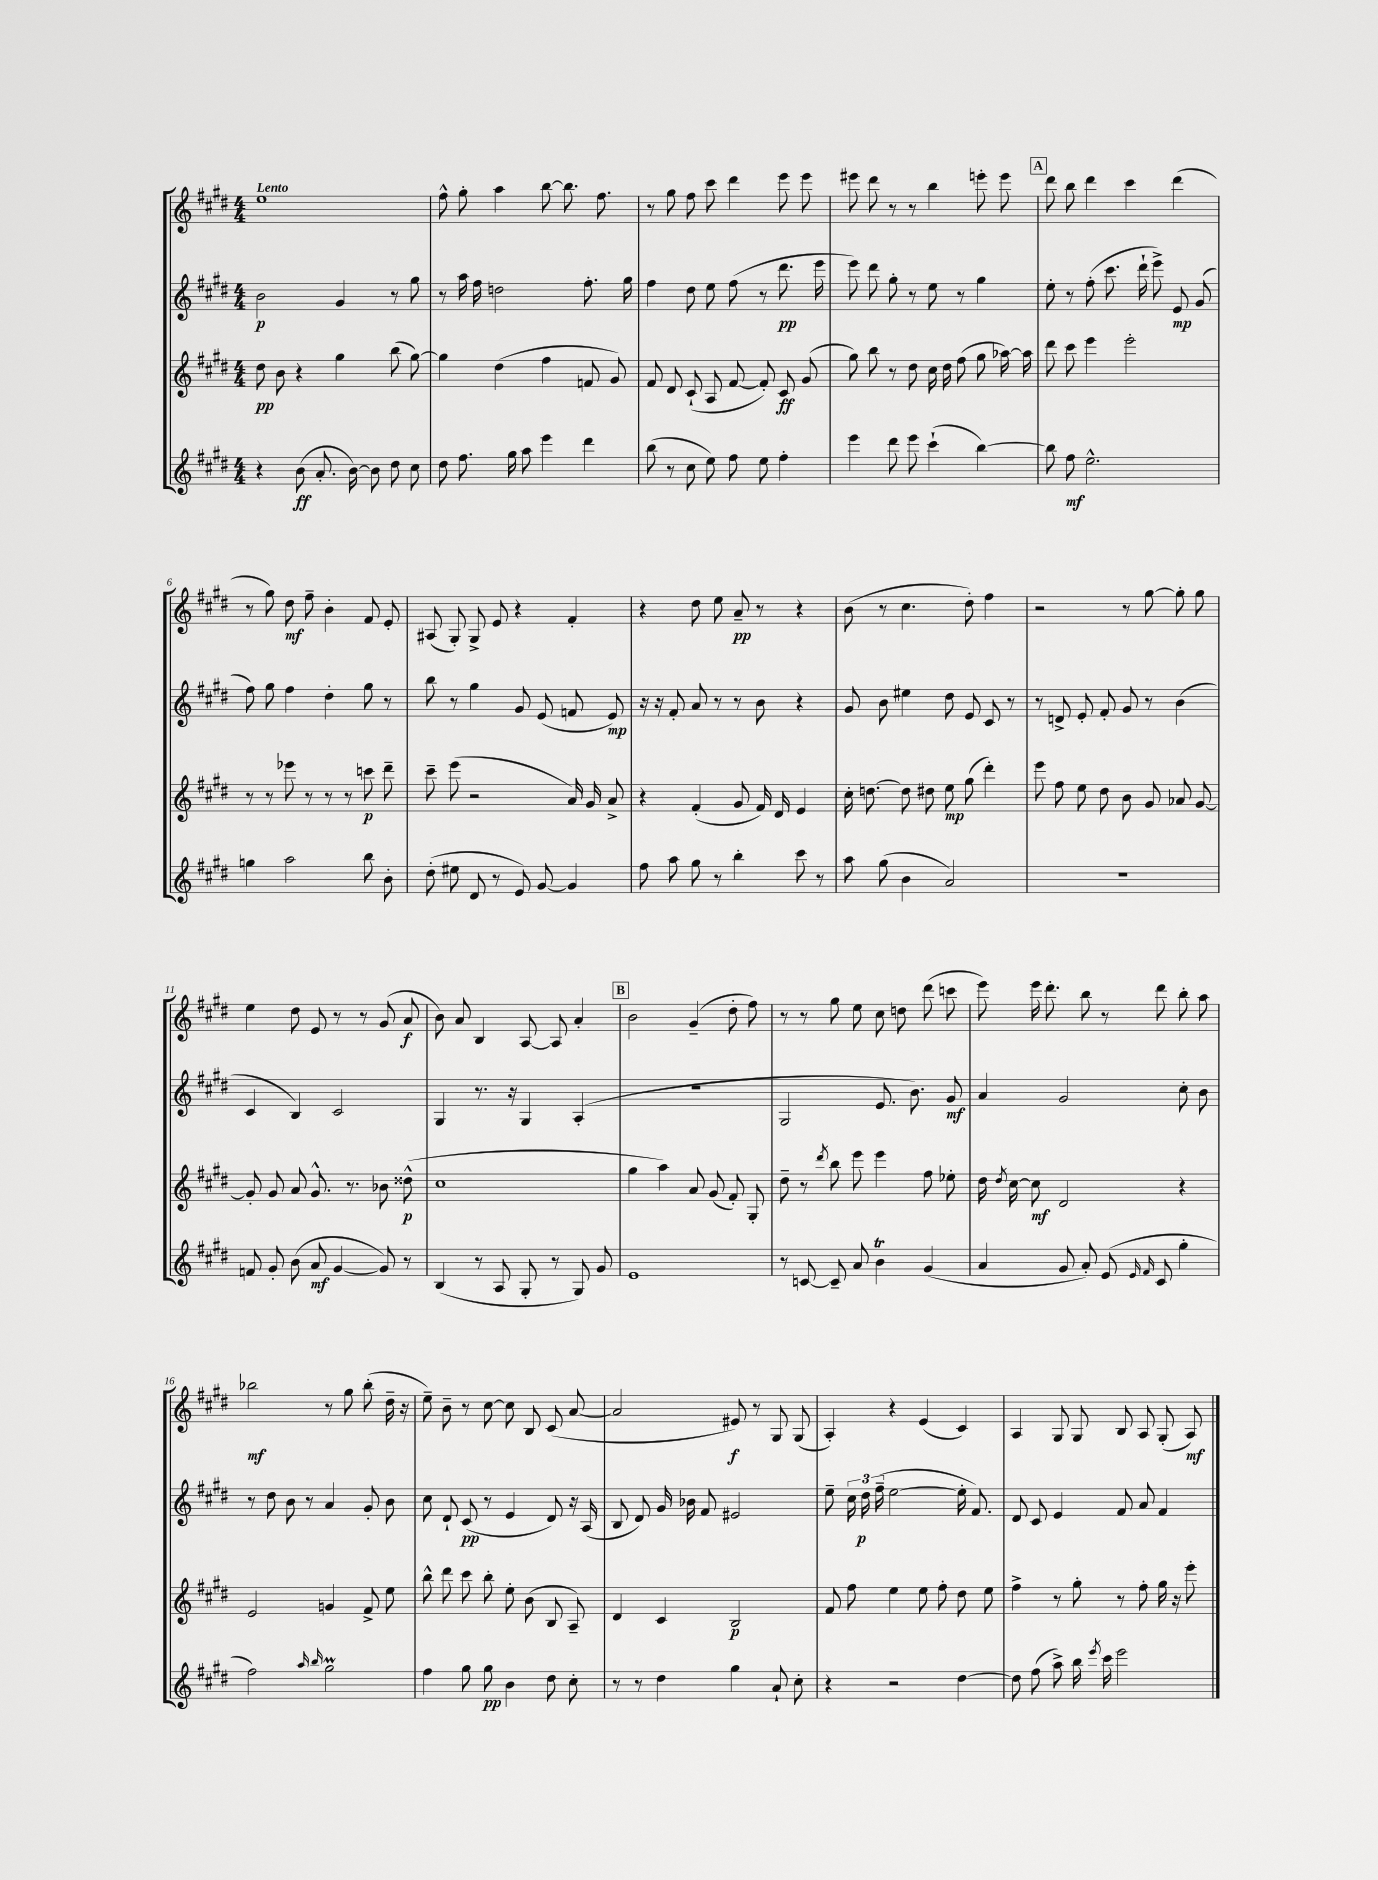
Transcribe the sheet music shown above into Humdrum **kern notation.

**kern	**kern	**kern	**kern
*staff4	*staff3	*staff2	*staff1
*clefG2	*clefG2	*clefG2	*clefG2
*k[f#c#g#d#]	*k[f#c#g#d#]	*k[f#c#g#d#]	*k[f#c#g#d#]
*M4/4	*M4/4	*M4/4	*M4/4
4r	8dd#	2b	1ee
.	8b	.	.
(8b	4r	.	.
8.a'	.	.	.
.	4gg#	4g#	.
[16b)	.	.	.
8b]	.	.	.
8dd#	(8bb	8r	.
8cc#	[8gg#)	8gg#	.
=	=	=	=
8dd#	4gg#]	8r	8ff#^^
8.ff#	.	16aa	8gg#'
.	.	16ff#	.
.	(4dd#	2dd	4aa
16gg#	.	.	.
8aa	.	.	.
4eee	4ff#	.	[8bb
.	.	.	8.bb]
4ddd#	8f	8.ff#'	.
.	.	.	8.ff#
.	8g#)	.	.
.	.	16gg#	.
=	=	=	=
(8bb	8f#	4ff#	8r
8r	8d#	.	8gg#
8cc#	(8c#`	8dd#	8ff#
8ee)	8A	8ee	8ccc#
8ff#	[8f#	(8ff#	4ddd#
8ee	8f#'])	8r	.
4ff#'	8c#	8.ddd#	8eee
.	(8g#	.	8eee
.	.	16eee	.
=	=	=	=
4eee	8gg#)	8eee)	8eee#
.	8bb	8ddd#	8ddd#
8ddd#	8r	8gg#'	8r
8eee	8dd#	8r	8r
(4ccc#`	16cc#	8ee	4bb
.	16dd#	.	.
.	(8ff#	8r	.
[4bb)	8gg#	4gg#	8eee'
.	[16aa-)	.	8eee
.	16aa-]	.	.
=	=	=	=
8bb]	8ddd#	8ee'	8ddd#
8ff#	8ccc#	8r	8bb
2.ee^^	4eee	(8ff#'	4ddd#
.	.	8.ccc#	.
.	2eee'	.	4ccc#
.	.	16ddd#`	.
.	.	8eee^)	.
.	.	8e	(4ddd#
.	.	(8g#	.
=	=	=	=
4gg	8r	8ff#)	8r
.	8r	8gg#	8gg#)
2aa	8eee-	4ff#	8dd#
.	8r	.	8ff#~
.	8r	4dd#'	4b'
.	8r	.	.
8bb	8ccc	8gg#	8f#
8b'	8ddd#~	8r	8e'
=	=	=	=
(8dd#'	8ccc#~	8bb	(8A#
8ee#	(8eee	8r	8G#')
8d#	2r	4gg#	8G#^
8r	.	.	8e
8e)	.	8g#	4r
[8g#	.	(8e	.
4g#]	16a)	8f	4f#'
.	16g#	.	.
.	8a^	8e)	.
=	=	=	=
8ff#	4r	16r	4r
.	.	16r	.
8aa	.	8f#'	.
8gg#	(4f#'	8a	8dd#
8r	.	8r	8ee
4bb'	8g#	8r	8a~
.	16f#)	8b	8r
.	16d#	.	.
8ccc#	4e	4r	4r
8r	.	.	.
=	=	=	=
8aa	16cc#'	8g#	(8b
.	[8.dd	.	.
(8gg#	.	8b	8r
4b	8dd]	4ee#	4.cc#
.	8dd#	.	.
2a)	8ee	8dd#	.
.	(8gg#	8e	8dd#')
.	4ddd#')	8c#	4ff#
.	.	8r	.
=	=	=	=
1r	8eee	8r	2r
.	8ff#	8d^	.
.	8ee	8e'	.
.	8dd#	8f#'	.
.	8b	8g#	8r
.	8g#	8r	[8gg#
.	8a-	(4b	8gg#']
.	[8g#	.	8gg#
=	=	=	=
8f	8g#']	4c#	4ee
8g#'	8g#	.	.
(8b	8a	4B)	8dd#
8a	8.g#^^	.	8e
[4g#	.	2c#	8r
.	8.r	.	.
.	.	.	8r
8g#])	8b-	.	(8g#
8r	(8dd##^^	.	8a
=	=	=	=
(4B	1cc#	4G#	8b)
.	.	.	8a
8r	.	8.r	4B
8A	.	.	.
.	.	16r	.
8G#'	.	4G#	[8A
8r	.	.	8A]
8G#)	.	(4A'	4a'
8g#	.	.	.
=	=	=	=
1e	4gg#	1r	2b
.	4aa)	.	.
.	8a	.	(4g#~
.	(8g#	.	.
.	8f#')	.	8dd#'
.	8G#'	.	8ff#)
=	=	=	=
8r	8dd#~	2G#	8r
[8c	8r	.	8r
.	8qddd#	.	.
8c~]	8bb	.	8gg#
8a	8eee	.	8ee
4b	4eee	8.e	8cc#
.	.	.	8dd
.	.	8.b)	.
(4g#	8ff#	.	(8ddd#
.	8ee-'	8g#	8ccc
=	=	=	=
4a	16dd#	4a	8eee)
.	8qdd#	.	.
.	[16cc#	.	.
.	8cc#]	.	16eee
.	.	.	8.ddd#'
8g#	2d#	2g#	.
8a')	.	.	8bb
(8e	.	.	8r
16qqe	.	.	.
16qqf#	.	.	.
8c#	.	.	8ddd#
4gg#'	4r	8cc#'	8bb'
.	.	8b	8aa
=	=	=	=
2ff#)	2e	8r	2bb-
.	.	8dd#	.
.	.	8b	.
.	.	8r	.
16qqaa	.	.	.
16qqbb	.	.	.
2gg#	4g	4a	8r
.	.	.	8gg#
.	8f#^	8g#'	(8bb-'
.	8ee	8b	16dd#~
.	.	.	16r
=	=	=	=
4ff#	8bb^^	8cc#	8ee~)
.	8ddd#	8d#`	8b~
8gg#	8ccc#	(8c#	8r
8gg#	8bb'	8r	[8cc#
4b	8ee'	4e	8cc#]
.	(8b	.	8B
8dd#	8B	8d#)	(8c#
8cc#'	8A~)	16r	[8a
.	.	(16A	.
=	=	=	=
8r	4d#	8B	2a]
8r	.	8d#)	.
4dd#	4c#	16g#	.
.	.	16b-	.
.	.	8f#	.
4gg#	2B	2e#	8e#)
.	.	.	8r
8a`	.	.	8G#
8cc#'	.	.	(8G#
=	=	=	=
4r	8f#	8ee~	4A')
.	8ff#	24cc#	.
.	.	24dd#	.
.	.	(24ff#~	.
2r	4ee	[2ee	4r
.	8ee	.	(4e
.	8ff#'	.	.
[4dd#	8dd#	16ee']	4c#)
.	.	8.f#)	.
.	8ee	.	.
=	=	=	=
8dd#]	4ff#^	8d#	4A
(8ff#	.	8c#	.
8aa^)	8r	4e	8G#
16bb	8gg#'	.	8G#
8qeee	.	.	.
16ccc#	.	.	.
2eee	8r	8f#	8B
.	8ff#'	8a	8A
.	16gg#	4f#	(8G#'
.	16r	.	.
.	8eee'	.	8A)
==	==	==	==
*-	*-	*-	*-
